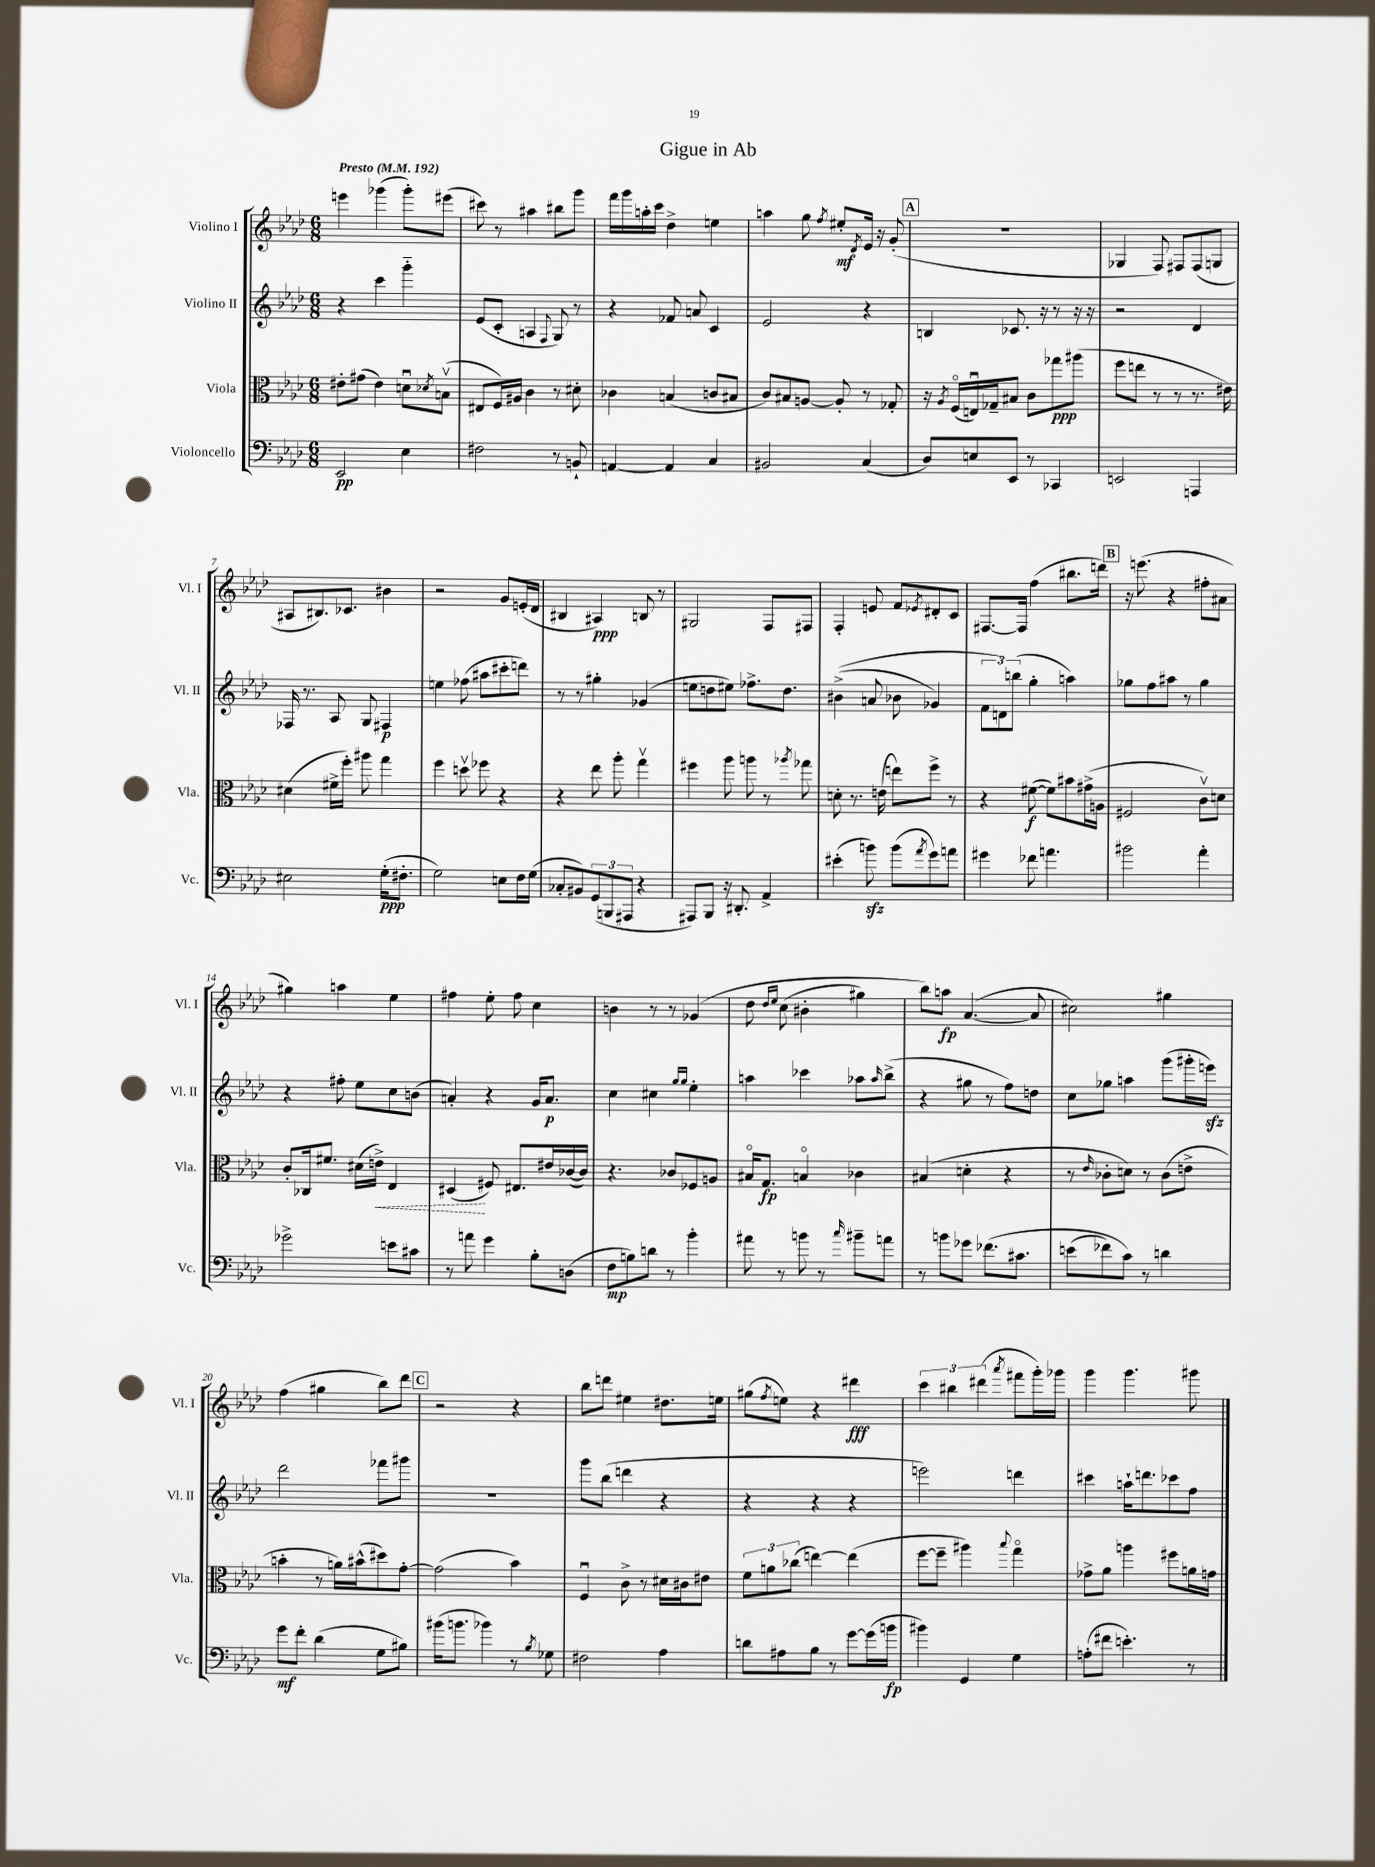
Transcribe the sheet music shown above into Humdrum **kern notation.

**kern	**kern	**kern	**kern
*staff4	*staff3	*staff2	*staff1
*clefF4	*clefC3	*clefG2	*clefG2
*k[b-e-a-d-]	*k[b-e-a-d-]	*k[b-e-a-d-]	*k[b-e-a-d-]
*M6/8	*M6/8	*M6/8	*M6/8
*MM192	*MM192	*MM192	*MM192
2EE-	8e#'	4r	4eee
.	(8g#	.	.
.	4e#)	4ccc	(4ggg-
4E-	8du	4ggg'~	8ggg-')
.	8qd-	.	.
.	(8Bv	.	(8eee#
=	=	=	=
2F#	8E#	(8e-	8ccc#)
.	16F)	8c'	8r
.	16A#	.	.
.	4c	4A	4aa#
.	.	8qqF	.
8r	8r	8G)	8bb#
8BB`	8d#'	8r	8ggg
=	=	=	=
[4AA	4c-	4r	16fff
.	.	.	16ggg
.	.	.	16aa'
.	.	.	16ccc
4AA]	(4B	8f-	4dd-^
.	.	8a	.
4C	8c	4c	4ee
.	8B#	.	.
=	=	=	=
2BB#	8c)	2e-	4aa
.	8B#	.	.
.	[8A	.	8gg
.	.	.	8qff
.	8A']	.	8ee#'
.	.	.	8qd-
(4C	8r	4r	16e-
.	.	.	16r
.	8G-'	.	(8g'
=	=	=	=
8D-)	16r	4B	2.r
.	8qA-	.	.
.	(16Fo	.	.
8E	16Eu)	.	.
.	16G-~	.	.
8EE-	8B#	8.c-	.
8r	8c	.	.
.	.	16r	.
4CC-	8gg-	8r	.
.	(8aa#	16r	.
.	.	16r	.
=	=	=	=
2EE	8ff	2r	4G-
.	8ee	.	.
.	8r	.	8F)
.	8r	.	8F#
4AAA	8.r	4d-	(8F#
.	.	.	8G
.	16e#)	.	.
=	=	=	=
2E#	(4d#	16F-	8A#
.	.	8.r	.
.	.	.	8.B#)
.	16f#^	8A-	.
.	16ff')	.	8.c-
.	8aa#	8G	.
(16G'	4gg	4F#	4b#
8.F#'	.	.	.
=	=	=	=
2G)	4ff	4ee	2r
.	8ddv	(8ff-	.
.	8ff-	8aa#	.
8E	4r	8ccc#'	8g
16F	.	8ddd)	(16e'
(16G	.	.	16d-
=	=	=	=
8C-'	4r	8r	4B#
8BB#)	.	8r	.
(12GG	8ee-	4gg#'	4A#)
12BBB	.	.	.
.	8aa-'	.	.
12AAA#	.	.	.
4r	4ggv	(4g-	8B
.	.	.	8r
=	=	=	=
8AAA#)	4ff#	8ee	2G#
8BBB-	.	8dd	.
16r	8aa-	8ee#)	.
8.DD#'	.	.	.
.	8aa	8.ff-^	.
4AA-^	8r	.	8F
.	.	8.dd	.
.	8qaa-	.	.
.	8gg-	.	8F#
=	=	=	=
(4e#'	8d'	&((4b#^	4F'
.	8.r	.	.
8b)	.	8a	8e
.	(16e	.	.
(8b	8ee)	8b-	8f
8qa-	.	.	8qe-
8g)	8ff^	4g-)	8d#'
8a	8r	.	8c
=	=	=	=
4g#	4r	12f	[8.F#
.	.	12d&)	.
.	.	(12bb	.
.	.	.	16F#]
8f-	([8f#	4gg'	(4ff
4.a	8f#])	.	.
.	8b#	4aa)	8.bb#
.	(16g#^	.	.
.	16A	.	16ddd)
=	=	=	=
2b#	2F#	8gg-	16r
.	.	.	(8.eee
.	.	8ff	.
.	.	8aa#	4r
.	.	8r	.
4a-'	8cv)	4gg-	8ff#'
.	8d	.	8a#
=	=	=	=
2g-^	8c'	4r	4gg#)
.	16C-	.	.
.	8.f#	.	.
.	.	8ff#'	4aa
.	(16d#	8ee-	.
.	16e^)	.	.
8e	4E-	8cc	4ee-
8c#	.	(8b	.
=	=	=	=
8r	(4D#	4a')	4ff#
8a	.	.	.
4g	8F#)	4r	8ee-'
.	8.E#	.	8ff#
8B-'	.	16g	4cc
.	16e#	8.a	.
(8D	([16c-	.	.
.	16c-])	.	.
=	=	=	=
8F	4.r	4cc	4b
8B)	.	.	.
8d	.	4cc#	8r
8r	8c-	.	8r
.	.	16qqgg	.
.	.	16qqgg	.
4b-'	8F-	4ee-'	&(4g-
.	8A	.	.
=	=	=	=
8a#	16B#o	4aa	8dd-
.	8.G	.	.
.	.	.	16qqdd-
.	.	.	16qqee-
8r	.	.	(8cc
8b	4Bo	4ccc-	4b#'
8r	.	.	.
16qqcc	.	.	.
8b#~	4c-	8aa-	4gg#)
.	.	16qqaa-	.
8a	.	(8bb-^	.
=	=	=	=
8r	(4B#	4r	8bb-&)
8b	.	.	8aa
8g-	4d'	8gg#	([4.a-
&(8.f-	.	8r	.
.	4r	8ff)	.
8.c#	.	.	.
.	.	8dd	8a-]
=	=	=	=
(8e	8r	8cc	2cc#)
.	16qqe-	.	.
8f-)	8c-'	8gg-	.
8c&)	8d)	4aa	.
8r	8r	.	.
4d	(8c-	(8ggg	4gg#
.	8e^	16ggg#'	.
.	.	16eee)	.
=	=	=	=
8g	4b'	2ddd-	(4ff
8f'	.	.	.
(4d-	8r	.	4gg#
.	16a)	.	.
.	(16b#^^	.	.
8G	8dd#)	8fff-	8bb-)
8B#)	[8g'	8ggg#	8ddd-
=	=	=	=
(16b#	(2g]	2.r	2r
8.b	.	.	.
4b-)	.	.	.
8r	4b-)	.	4r
8qB-	.	.	.
8G-	.	.	.
=	=	=	=
2F#	4Fu	8ggg	8bb-
.	.	(8bb-	8ddd
.	8c^	4ddd	4ee#
.	8r	.	.
4A-	16d#	4r	8.dd#
.	16c#	.	.
.	8e#	.	.
.	.	.	16ee
=	=	=	=
8d	12f	4r	(8gg#
.	12a	.	.
.	.	.	8qff
8A#	.	.	8ee)
.	(12cc-	.	.
8B-	[4ee)	4r	4r
8r	.	.	.
[8g	(4ee]	4r	4ddd#
(16g]	.	.	.
16b	.	.	.
=	=	=	=
4b#)	[8ff	2eee)	6ccc
.	8ff~]	.	.
.	.	.	6bb#
4GG	4aa#)	.	.
.	.	.	(6ddd#
.	8qqbb-	.	8qaaa-
4G	4ggo	4ddd	8fff#
.	.	.	16ggg')
.	.	.	16ggg-
=	=	=	=
(8A'	8g-^	4ccc#	4ggg
8f#	8a-	.	.
4.e')	4aa	16aa`	4.ggg
.	.	8.ddd	.
.	8ff#	8ccc-	.
8r	16a	8ff	8ggg#
.	16g	.	.
==	==	==	==
*-	*-	*-	*-
